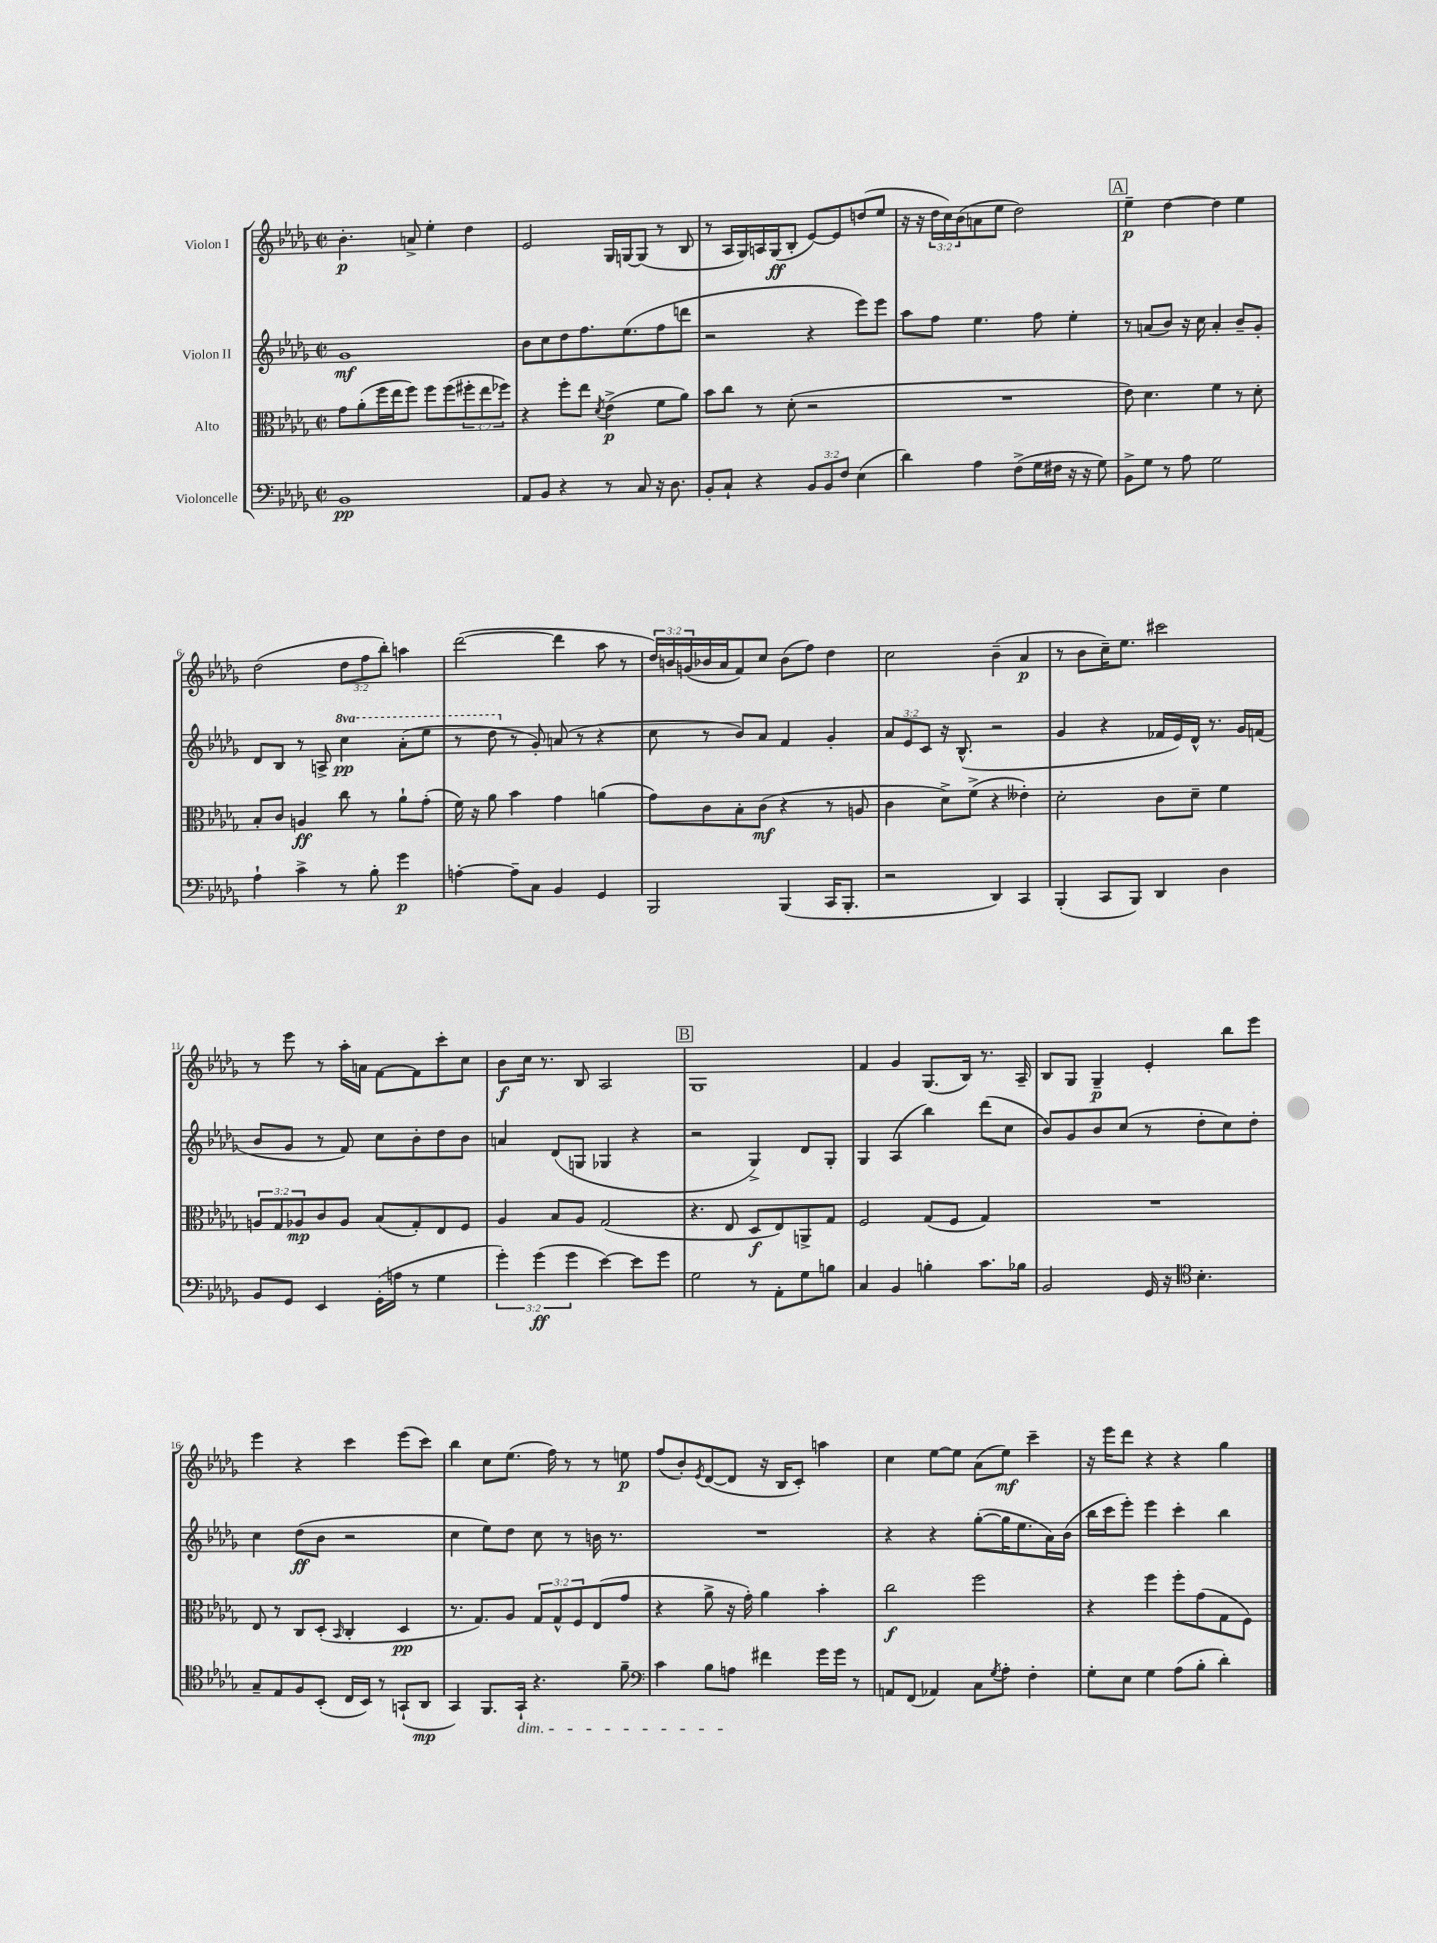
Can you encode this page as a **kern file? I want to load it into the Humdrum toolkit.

**kern	**kern	**kern	**kern
*staff4	*staff3	*staff2	*staff1
*clefF4	*clefC3	*clefG2	*clefG2
*k[b-e-a-d-g-]	*k[b-e-a-d-g-]	*k[b-e-a-d-g-]	*k[b-e-a-d-g-]
*M2/2	*M2/2	*M2/2	*M2/2
*met(c|)	*met(c|)	*met(c|)	*met(c|)
1BB-	8g-\L	1g-	4.b-'\
.	(8a-'\	.	.
.	16ff\L	.	.
.	16ee-\J	.	.
.	8ff\J)	.	8a^/
.	8ff\L	.	4ee-'\
.	(8ff\	.	.
.	12ff#'\	.	4dd-\
.	12ee-\	.	.
.	12ff-\J)	.	.
=	=	=	=
8AA-/L	4r	8b-\L	2e-/
8BB-/J	.	8cc\	.
4r	8ff'\L	8dd-\	.
.	8ee-\J	8.ff\	.
.	8qd-/	.	.
8r	(4e-^\	.	16G-/LL
.	.	(8.ee-\	[16G/J
8C/	.	.	(8G/]J
16r	8f\L	8ff\	8r
8.D-\	.	.	.
.	8a-\J)	8ddd\J	8B-/
=	=	=	=
8BB-'/L	8b-\L	2r	8r
8C`/J	8cc\J	.	16A-/LL
.	.	.	16G-/)
4r	8r	.	16A/
.	.	.	(16G-/J
.	(8d-'\	.	8B-'/J
12BB-/L	2r	4r	[8e-/L)
12BB-/	.	.	.
.	.	.	8e-/]
12F/J	.	.	.
(4E-\	.	8eee-\L)	(8dd/
.	.	8eee-\J	8ee-/J
=	=	=	=
4d-\)	1r	8aa-\L	16r
.	.	.	16r
.	.	8ff\J	24dd-\LL
.	.	.	24cc\)
.	.	.	(24b-\J
4A-\	.	4.ee-\	8a\
.	.	.	8ee-\J
(8F^\L	.	.	2dd-\)
16G-\L	.	8ff\	.
16F#\JJ	.	.	.
16r	.	4ee-'\	.
16r	.	.	.
8G-\)	.	.	.
=	=	=	=
8BB-^\L	8e-\)	8r	4ee-~\
8G-\J	4.d-\	(8a/L	.
8r	.	8b-/J)	[4dd-\
8A-\	.	16r	.
.	.	16cc\	.
2G-\	4f\	4a'/	4dd-\]
.	8r	8b-~/L	4ee-\
.	8d-'\	8g-'/J	.
=	=	=	=
4A-`\	8B-'/L	8d-/L	(2dd-\
.	8c/J	8B-/J	.
4c^\	4A/	8r	.
.	.	8A^/	.
8r	8cc\	4ccc\	12dd-\L
.	.	.	12ff\
8B-'\	8r	.	.
.	.	.	12bb-'\J)
4g-\	8a-`\L	(8aa-'\L	4aa\
.	(8g-'\J	8eee-\J	.
=	=	=	=
[4A'\	16f\)	8r	([2ddd-\
.	16r	.	.
.	8a-\	8ddd-\	.
8A~\]L	4b-\	8r	.
8C\J	.	8g-'/)	.
4BB-/	4g-\	(8a/	4ddd-\]
.	.	8r	.
4GG-/	(4a\	4r	8aa-\
.	.	.	8r
=	=	=	=
2BBB-/	8g-\L)	8cc\	24dd-/LL)
.	.	.	24b/
.	.	.	(24g/
.	8c\	8r	16b-/
.	.	.	16a-/J
.	8B-'\	8b-/L)	8f/)
.	(8c\J	8a-/J	8cc/J
(4BBB-/	4r	4f/	(8b-\L
.	.	.	8ff\J)
16CC/LK	8r	4g-'/	4dd-\
8.BBB-'/J	.	.	.
.	8A/	.	.
=	=	=	=
2r	4c\	12a-/L	2cc\
.	.	12e-/	.
.	.	12c/J	.
.	8d-^\L)	16r	.
.	.	(8.B-^^/	.
.	(8f^\J	.	.
4DD-/)	4r	2r	(4b-~\
4CC/	4e--'\)	.	4a-/
=	=	=	=
(4BBB-'/	2d-'\	4g-/	8r
.	.	.	8b-\L
8CC/L	.	4r	16cc~\K)
.	.	.	8.ee-\J
8BBB-/J)	.	.	.
4DD-/	8c\L	16f-/LL	2ccc#\
.	.	16e-/)	.
.	8d-~\J	16d-^^/JJ	.
.	.	8.r	.
4D-\	4f\	.	.
.	.	16g-/LL	.
.	.	(16f/JJ	.
=	=	=	=
8BB-/L	12A/L	8b-/L	8r
.	12G-/	.	.
8GG-/J	.	8g-/J	8eee-\
.	12A-/	.	.
4EE-/	8c/	8r	8r
.	8A-/J	8f/)	16aa-'\LL
.	.	.	16a\JJ
(16GG-'\LL	(8B-/L	8cc\L	[8f\L
16A\JJ	.	.	.
8r	8G-'/)	8b-'\	8f\]
4G-\	8E-/	8dd-\	8ccc'\
.	8F/J	8b-\J	8cc\J
=	=	=	=
6g-'\)	4A-/	4a/	8b-\L
.	.	.	16cc\Jk
(6g-\	.	.	.
.	.	.	8.r
.	8B-/L	(8d-/L	.
6g-\	.	.	.
.	8A-/J	8G/J	8B-/
[4e-\)	(2G-/	4G-/	2A-/
8e-\]L	.	4r	.
8g-\J	.	.	.
=	=	=	=
2G-\	4.r	2r	1G-
.	8E-/	.	.
8r	8D-/L	4G-^/)	.
8AA-'\L	8E-/)	.	.
8G-\	8AA^/	8d-/L	.
8B\J	8G-/J	8G-'/J	.
=	=	=	=
4C/	2F/	4G-/	4f/
4BB-/	.	(4A-/	4g-/
4B'\	(8G-/L	4bb-\)	(8.G-/L
.	8F/J	.	.
.	.	.	16B-/Jk)
8.c\L	4G-/)	(8ddd-\L	8.r
.	.	8cc\J	.
16B-\Jk	.	.	16A-~/
=	=	=	=
2BB-/	1r	8b-/L)	8B-/L
.	.	8g-/	8G-/J
.	.	8b-/	4G-~/
.	.	(8cc/J	.
16GG-/	.	8r	4e-'/
16r	.	.	.
*clefC4	*	*	*
4.B-'\	.	8dd-'\L	.
.	.	8cc\)	8bb-\L
.	.	8dd-'\J	8eee-\J
=	=	=	=
8G-~/L	8E-/	4cc\	4eee-\
8E-/	8r	.	.
8F/	8C/L	(8dd-\L	4r
(8BB-'/J	(8D-'/J	8b-\J	.
.	16qqBB-/	.	.
16C/LL	4C'/	2r	4ccc\
16BB-/JJ)	.	.	.
8r	.	.	.
(8GG`/L	4D-/	.	(8eee-\L
8AA-/J	.	.	8ccc\J)
=	=	=	=
4GG-/)	8.r	4cc\	4bb-\
.	8.G-/L)	.	.
8.FF/L	.	8ee-\L)	8cc\L
.	8A-/J	8dd-\J	(8.ee-\J
16GG-`/Jk	.	.	.
4.r	12G-/L	8cc\	.
.	.	.	16ff\)
.	12G-^^/	.	.
.	.	8r	8r
.	12F/	.	.
.	(8E-/	16b\	8r
.	.	8.r	.
8f~\	8g-/J	.	8ee\
=	=	=	=
*clefF4	*	*	*
4c\	4r	1r	(8ff/L
.	.	.	8b-'/)
.	.	.	8qe-/
8B-\L	8a-^\	.	([8d-/
8A\J	16r	.	8d-/]J
.	16g-'\)	.	.
4f#\	4a-\	.	16r
.	.	.	16B-/LK
.	.	.	8c'/J)
16g-\LL	4b-'\	.	4aa\
16g-\JJ	.	.	.
8r	.	.	.
=	=	=	=
8AA/L	2cc\	4r	4cc\
(8FF/J	.	.	.
4AA-/)	.	4r	[8ee-\L
.	.	.	8ee-\]J
8C\L	2ff\	([8gg-'\L	(8a-\L
8qG-/	.	.	.
8A-'\J	.	16gg-\]K	8ee-\J)
.	.	8.ee-\	.
4F'\	.	.	4ccc~\
.	.	16a-\L)	.
.	.	(16b-\JJ	.
=	=	=	=
8G-'\L	4r	16bb-\LL	16r
.	.	16ccc\J	16eee-\LK
8E-\J	.	8eee-'\J)	8ddd-\J
4G-\	4ff\	4eee-\	4r
(8A-\L	8ff'\L	4ccc'\	4r
8B-'\J	(8g-\	.	.
4d-'\)	8G-\	4bb-\	4gg-\
.	8F\J)	.	.
==	==	==	==
*-	*-	*-	*-
